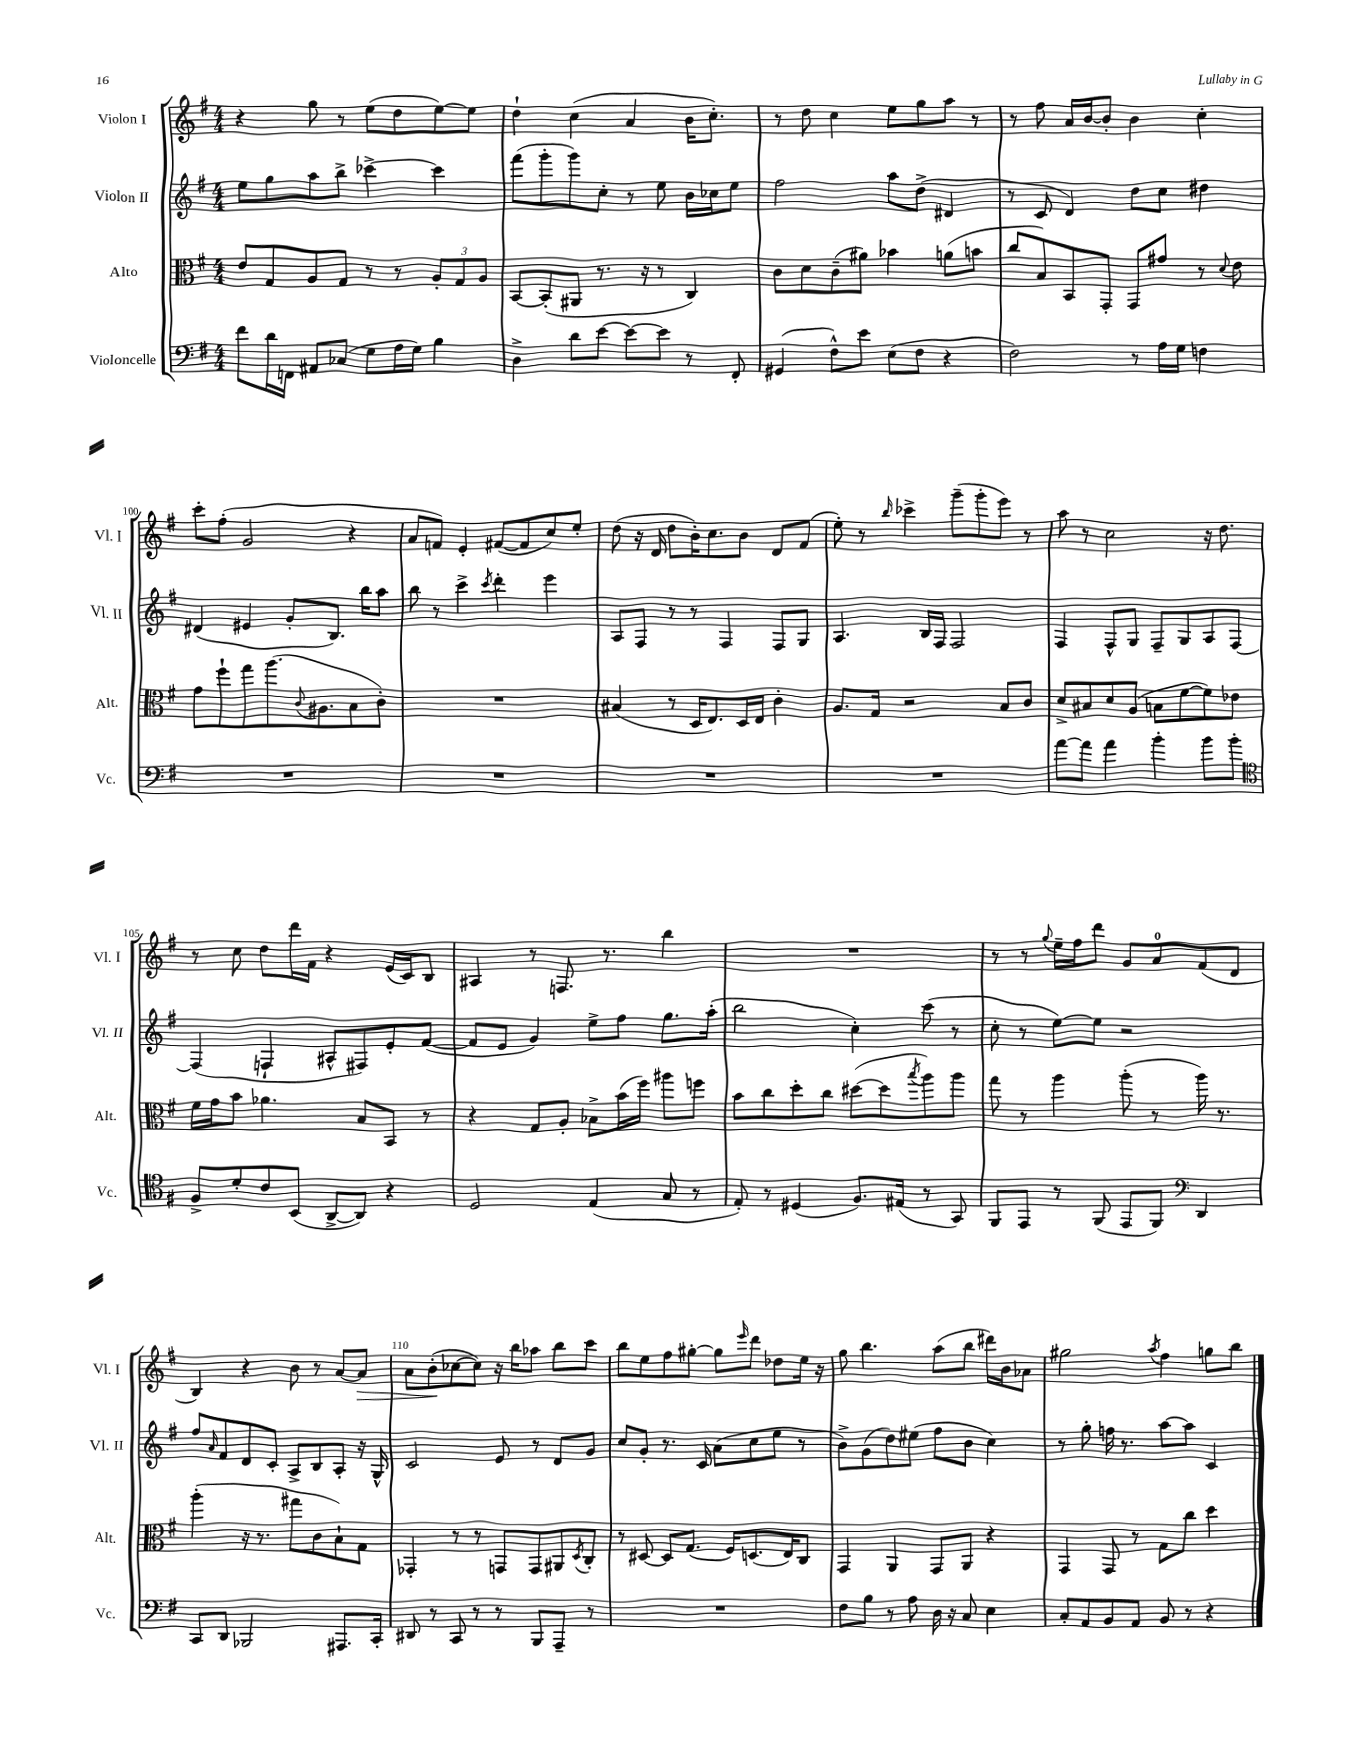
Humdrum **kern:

**kern	**kern	**kern	**kern
*staff4	*staff3	*staff2	*staff1
*clefF4	*clefC3	*clefG2	*clefG2
*k[f#]	*k[f#]	*k[f#]	*k[f#]
*M4/4	*M4/4	*M4/4	*M4/4
8f#	8e	8ee	4r
16d	8G	8gg	.
16FF	.	.	.
8AA#	8A	8aa	8gg
(8C-	8G	8bb^	8r
8G	8r	[4ccc-^	(8ee
16A	8r	.	8dd
16G)	.	.	.
4B	12A'	4ccc-]	[8ee)
.	12G	.	.
.	.	.	8ee]
.	12A	.	.
=	=	=	=
4D^	[8BB	(8fff#	4dd`
.	(8BB']	8ggg'	.
8d	8AA#	8ggg)	(4cc
[8e	8.r	8cc'	.
8e_	.	8r	4a
.	16r	.	.
8e]	8r	8ee	.
8r	4C)	16b	16b
.	.	16cc-	8.cc')
8FF#'	.	8ee	.
=	=	=	=
(4GG#	8c	2ff#	8r
.	8d	.	8dd
8F#^^)	(8c~	.	4cc
8e	8a#)	.	.
(8E	4b-	8aa	8ee
8F#	.	(8dd^	8gg
4r	(8a	4d#	8aa
.	8b	.	8r
=	=	=	=
2F#)	8cc	8r	8r
.	8B)	8c	8ff#
.	8BB	4d)	16a
.	.	.	[16b
.	8GG'	.	8b']
8r	8GG	8dd	4b
16A	8g#	8cc	.
16G	.	.	.
4F	8r	4dd#	4cc'
.	8qqd	.	.
.	8e	.	.
=	=	=	=
1r	8g	(4d#	8ccc'
.	8ff#`	.	(8ff#'
.	8gg	4e#	2g
.	(8.aa	.	.
.	.	8g'	.
.	8qqc	.	.
.	8.A#	.	.
.	.	8.B)	.
.	8B	.	4r
.	.	16bb	.
.	8c')	8aa	.
=	=	=	=
1r	1r	8bb	8a
.	.	8r	8f)
.	.	4ccc^	4e'
.	.	8qccc	.
.	.	4ddd'	([8f#
.	.	.	8f#]
.	.	4eee	8cc)
.	.	.	8ee'
=	=	=	=
1r	(4B#	8A	(8dd
.	.	8F#	16r
.	.	.	16d
.	8r	8r	8dd
.	16D	8r	16b')
.	8.E)	.	8.cc
.	.	4F#	.
.	16D	.	8b
.	16E	.	.
.	4c'	8F#	8d
.	.	8G	(8f#
=	=	=	=
1r	8.A	4.A	8ee')
.	.	.	8r
.	16G	.	.
.	.	.	16qqbb
.	2r	.	4ccc-^
.	.	16B	.
.	.	16F#	.
.	.	2F#	(8ggg~
.	.	.	8ggg'
.	8B	.	8eee)
.	8c	.	8r
=	=	=	=
[8a	8d^	4F#	8aa
8a]	8B#	.	8r
4a	8d	8F#^^	2cc
.	(8A	8G	.
4b'	8B	8F#~	.
.	[8f#	8G	.
8b	8f#])	8A	16r
.	.	.	8.dd
8b'	8e-	[8F#	.
=	=	=	=
*clefC4	*	*	*
8F#^	16f#	(4F#]	8r
.	16g	.	.
8d'	8b	.	8cc
8c	4.a-	4F`	8dd
(8BB	.	.	16ddd
.	.	.	16f#
[8AA^	.	8A#^^	4r
8AA])	8B	8F#)	.
4r	8BB	8e'	(16e
.	.	.	16c)
.	8r	([8f#	8B
=	=	=	=
2D	4r	8f#]	4A#
.	.	8e	.
.	8G	4g)	8r
.	8A'	.	8.F
(4E	8B-^	8ee^	.
.	.	.	8.r
.	(16b	8ff#	.
.	16ff#)	.	.
8G	8aa#	8.gg	4bb
8r	8ff	.	.
.	.	(16aa'	.
=	=	=	=
8E')	8b	2bb	1r
8r	8cc	.	.
(4D#	8dd'	.	.
.	8cc	.	.
8.F#)	([8dd#	4cc')	.
.	8dd#]	.	.
(16E#	.	.	.
.	8qbb	.	.
8r	8aa)	(8ccc	.
8GG)	8aa	8r	.
=	=	=	=
8FF#	8gg	8cc'	8r
8EE	8r	8r	8r
.	.	.	8qqgg
8r	4aa	[8ee)	16ee~
.	.	.	16ff#
(8FF#	.	8ee]	8ddd
8EE	(8aa'	2r	8g
8FF#)	8r	.	8a
*clefF4	*	*	*
4DD	16aa)	.	(8f#
.	8.r	.	.
.	.	.	8d
=	=	=	=
8CC	(4aa'	8ff#	4B)
.	.	16qqa	.
8DD	.	8f#	.
2BBB-	16r	8d	4r
.	8.r	.	.
.	.	8c'	.
.	8gg#	8A^	8b
.	8c	8B	8r
8.AAA#	8B`)	8A'	[8a
.	8G	16r	8a]
16CC'	.	16G^^	.
=	=	=	=
8DD#	4GG-'	2c	8a
8r	.	.	(8b'
8CC	8r	.	[8cc-
8r	8r	.	8cc-])
8r	8GG	8e	16r
.	.	.	16bb
8BBB	8GG	8r	8aa-
8AAA~	8AA#	8d	8bb
.	8qD	.	.
8r	8C'	8g	8ccc
=	=	=	=
1r	8r	8cc	8bb
.	[8D#	8g'	8ee
.	8D#]	8.r	8ff#
.	(8.G	.	[8gg#'
.	.	16c	.
.	.	(8a	8gg#]
.	16F#)	.	.
.	.	.	16qqeee
.	(8.D	8cc	8ddd
.	.	8ee	8dd-
.	16E)	.	.
.	8C	8r	16ee
.	.	.	16r
=	=	=	=
8F#	4GG	8b^)	8gg
8B	.	(8g	4.bb
8r	4AA	8dd)	.
8A	.	(8ee#	.
16D	8GG	8ff#	(8aa
16r	.	.	.
8C	8AA	8b	8bb
4E	4r	4cc)	16ddd#)
.	.	.	16b
.	.	.	8a-
=	=	=	=
8C'	4GG	8r	2gg#
8AA	.	8gg'	.
8BB	8GG	16ff	.
.	.	8.r	.
8AA	8r	.	.
.	.	.	8qaa
8BB	8G	[8aa	4ff#
8r	8cc	8aa]	.
4r	4dd	4c	8gg
.	.	.	8bb
==	==	==	==
*-	*-	*-	*-
